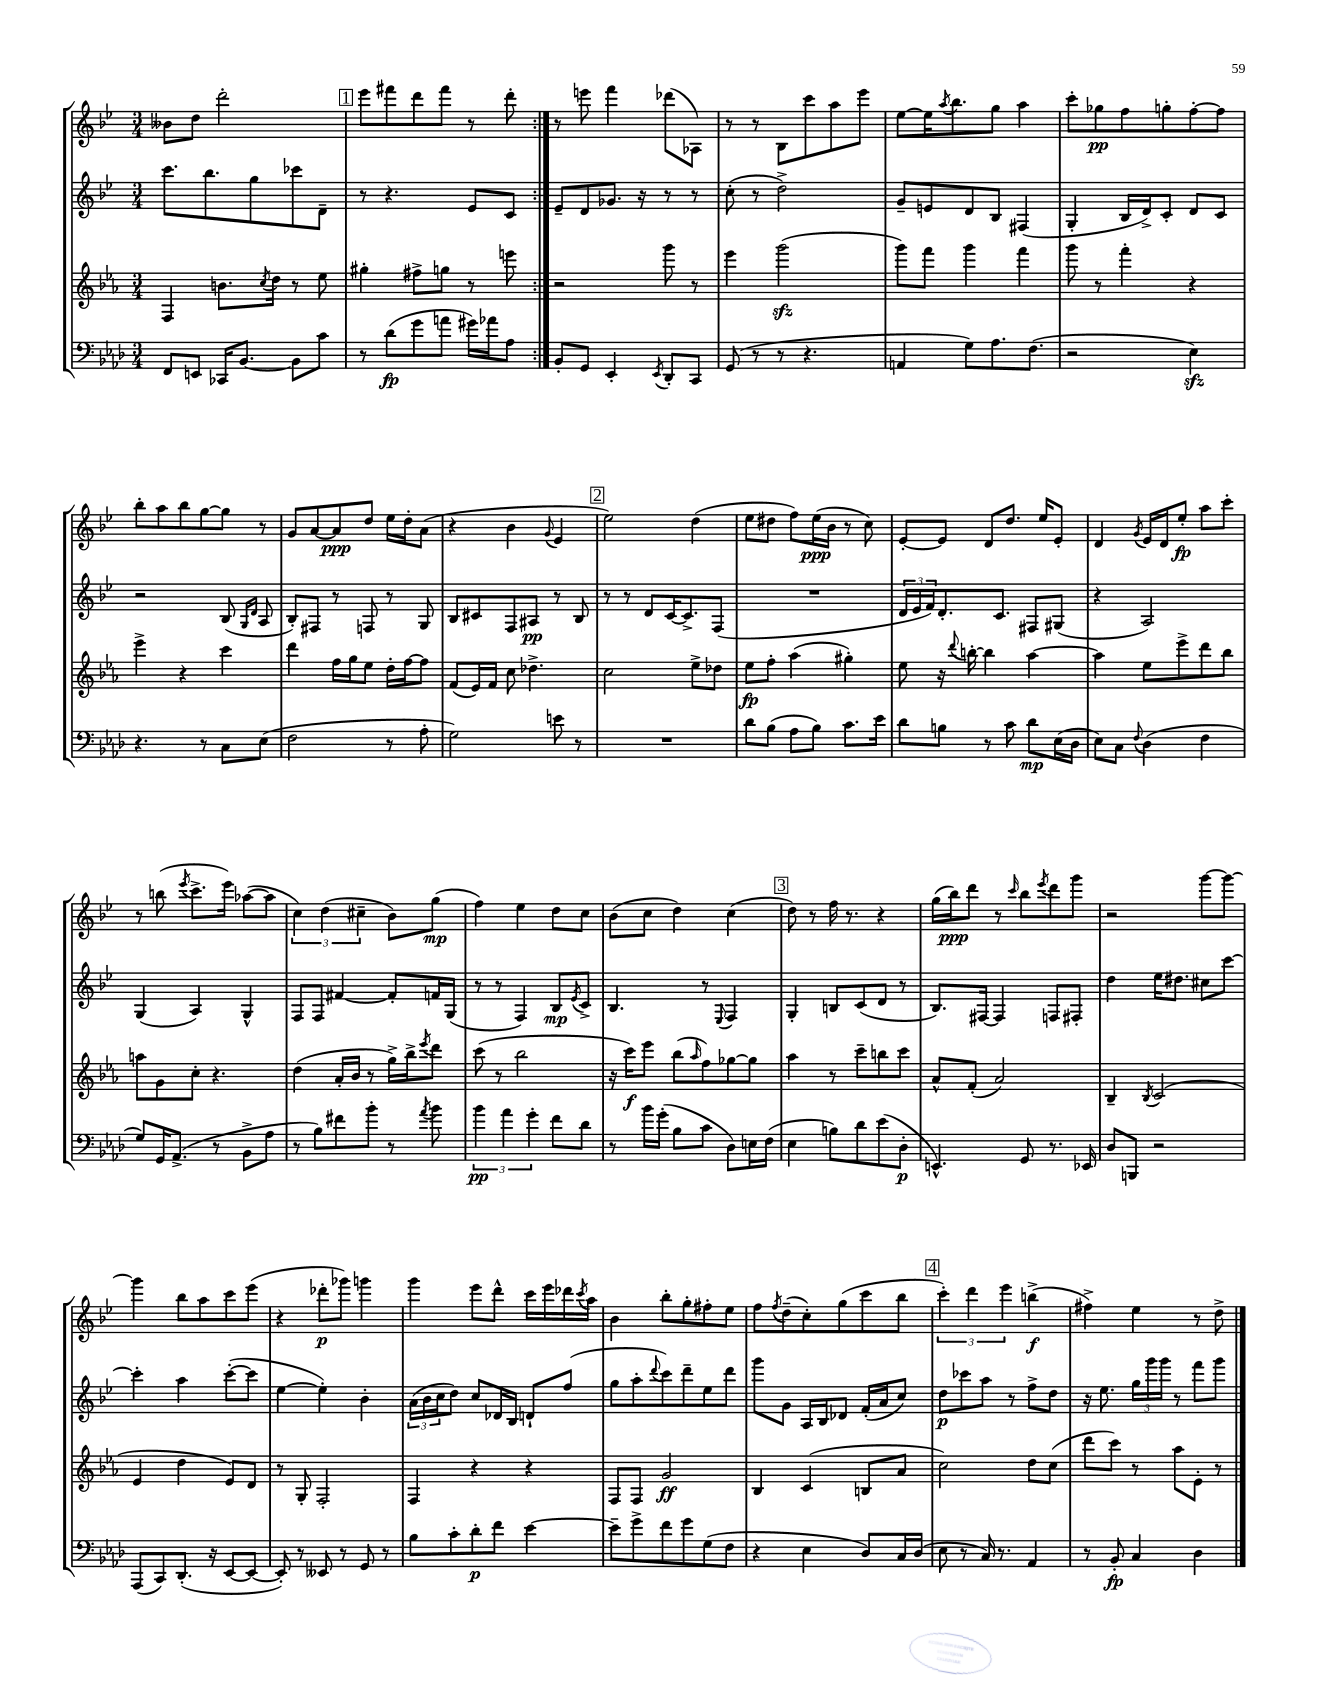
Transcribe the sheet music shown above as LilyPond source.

<<
\new StaffGroup <<
\new Staff = "s0" {
    \clef treble \key bes \major \numericTimeSignature \time 3/4
    \repeat volta 2 { beses'8 d''8 d'''2-. |
    \mark \markup { \box "1" } ees'''8 fis'''8 d'''8 fis'''8 r8 d'''8-. | }
    r8 e'''8 f'''4 des'''8( aes8) |
    r8 r8 bes8 c'''8 a''8 ees'''8 |
    ees''8~ ees''16 \acciaccatura { a''8 } bes''8. g''8 a''4 |
    c'''8-. ges''8\pp f''8 g''8-. f''8~-. f''8 |
    bes''8-. a''8 bes''8 g''8~ g''8 r8 |
    g'8 a'8~ a'8\ppp d''8 ees''16 d''16-. a'8( |
    r4 bes'4 \appoggiatura { g'8 } ees'4 |
    \mark \markup { \box "2" } ees''2) d''4( |
    ees''8 dis''8 f''8) ees''16\ppp( bes'16 r8 c''8) |
    ees'8~-. ees'8 d'8 d''8. ees''16 ees'8-. |
    d'4 \acciaccatura { g'8 } ees'16 d'16 ees''8-.\fp a''8 c'''8-. |
    r8 b''8( \acciaccatura { ees'''8 } c'''8.-> ees'''16) aes''8~( aes''8 |
    \tuplet 3/2 { c''4) d''4( cis''4-- } bes'8) g''8\mp( |
    f''4) ees''4 d''8 c''8 |
    bes'8( c''8 d''4) c''4( |
    \mark \markup { \box "3" } d''8) r8 f''16 r8. r4 |
    g''16( bes''16\ppp) d'''8 r8 \grace { c'''16 } bes''8 \acciaccatura { ees'''8 } d'''8 g'''8 |
    r2 g'''8~ g'''8~ |
    g'''4 bes''8 a''8 c'''8 ees'''8( |
    r4 des'''8-.\p ges'''8) g'''4 |
    g'''4 ees'''8 d'''8-^ c'''16 ees'''16 des'''16 \acciaccatura { c'''8 } a''16 |
    bes'4 bes''8-. g''8-. fis''8-. ees''8 |
    f''8 \acciaccatura { f''8 } d''8--( c''8-.) g''8( c'''8 bes''8 |
    \mark \markup { \box "4" } \tuplet 3/2 { c'''4-.) d'''4 ees'''4 } b''4->\f( |
    fis''4->) ees''4 r8 d''8-> \bar "|." |
}
\new Staff = "s1" {
    \clef treble \key bes \major \numericTimeSignature \time 3/4
    \repeat volta 2 { c'''8. bes''8. g''8 ces'''8 d'8-- |
    \mark \markup { \box "1" } r8 r4. ees'8 c'8 | }
    ees'8-- d'8 ges'8. r16 r8 r8 |
    c''8-.( r8 d''2->) |
    g'8-- e'8 d'8 bes8 fis4( |
    g4-. bes16 d'16->) c'8-. d'8 c'8 |
    r2 bes8( \grace { g16 d'16 } a8 |
    bes8-.) fis8 r8 f8 r8 g8 |
    bes8 cis'8 f8 ais8\pp r8 bes8 |
    \mark \markup { \box "2" } r8 r8 d'8 c'16~ c'8.-> f8( |
    R2. |
    \tuplet 3/2 { d'16 ees'16 f'16) } d'8.-. c'8. fis8 gis8( |
    r4 a2) |
    g4( a4) g4-^ |
    f8 f8 fis'4~ fis'8-. f'16 g16( |
    r8 r8 f4) bes8\mp \acciaccatura { ees'8 } c'8-> |
    bes4. r8 \appoggiatura { ees8 } f4 |
    \mark \markup { \box "3" } g4-. b8 c'8( d'8 r8 |
    bes8.) fis16~ fis4 f8 fis8-. |
    d''4 ees''16 dis''8. cis''8 c'''8~ |
    c'''4-. a''4 c'''8~-.( c'''8 |
    ees''4~ ees''4-.) bes'4-. |
    \tuplet 3/2 { a'16( bes'16 c''16 } d''8) c''8 des'16 bes16 d'8-! f''8( |
    g''8 a''8-. \appoggiatura { d'''8 } c'''8) d'''8-- ees''8 d'''8 |
    g'''8 g'8 a16 bes16 des'8 f'16-.( a'16 c''8) |
    \mark \markup { \box "4" } d''8\p ces'''8 a''8 r8 f''8-> d''8 |
    r16 ees''8. \tuplet 3/2 { g''16 g'''16 g'''16 } r8 f'''8 g'''8 \bar "|." |
}
\new Staff = "s2" {
    \clef treble \key ees \major \numericTimeSignature \time 3/4
    \repeat volta 2 { f4 b'8. \acciaccatura { c''8 } d''16 r8 ees''8 |
    \mark \markup { \box "1" } gis''4-. fis''8-> g''8 r8 e'''8 | }
    r2 g'''8 r8 |
    ees'''4 g'''2\sfz( |
    g'''8) f'''8 g'''4 f'''4 |
    g'''8 r8 f'''4-. r4 |
    ees'''4-> r4 c'''4 |
    d'''4 f''16 g''16 ees''8 d''16-. f''16~ f''8 |
    f'8( ees'16) f'16 c''8 des''4.-> |
    \mark \markup { \box "2" } c''2 ees''8-> des''8 |
    ees''8\fp f''8-. aes''4( gis''4-.) |
    ees''8 r16 \appoggiatura { d'''8 } b''16~-. b''4 aes''4~ |
    aes''4 ees''8 ees'''8-> d'''8 bes''8 |
    a''8 g'8 c''8-. r4. |
    d''4( aes'16-. bes'16 r8 g''16->) bes''16-> \acciaccatura { ees'''8 } d'''8 |
    c'''8( r8 bes''2 |
    r16 c'''16\f) ees'''8 bes''8( \grace { aes''16 } f''8) ges''8~ ges''8 |
    \mark \markup { \box "3" } aes''4 r8 c'''8-- b''8 c'''8 |
    aes'8-^ f'8-.( aes'2) |
    bes4-- \acciaccatura { bes8 } c'2( |
    ees'4 d''4 ees'8) d'8 |
    r8 g8-. f2-. |
    f4 r4 r4 |
    f8 f8 g'2\ff |
    bes4 c'4( b8 aes'8 |
    \mark \markup { \box "4" } c''2) d''8 c''8( |
    d'''8 c'''8) r8 aes''8 ees'8-. r8 \bar "|." |
}
\new Staff = "s3" {
    \clef bass \key aes \major \numericTimeSignature \time 3/4
    \repeat volta 2 { f,8 e,8 ces,16 bes,8.~ bes,8 c'8 |
    \mark \markup { \box "1" } r8 des'8\fp( g'8 a'8 gis'16) aes'16 aes8 | }
    bes,8-. g,8 ees,4-. \acciaccatura { ees,8 } des,8-. c,8 |
    g,8( r8 r8 r4. |
    a,4 g8) aes8. f8.( |
    r2 ees4\sfz) |
    r4. r8 c8 ees8( |
    f2 r8 aes8-. |
    g2) e'8 r8 |
    \mark \markup { \box "2" } R2. |
    des'8 bes8( aes8 bes8) c'8. ees'16 |
    des'8 b8 r8 c'8 des'8\mp ees16( des16 |
    ees8) c8 \appoggiatura { f8 } des4( f4 |
    g8) g,16 aes,8.->( r8 bes,8-> aes8 |
    r8 bes8) fis'8 bes'8-. r8 \acciaccatura { aes'8 } bes'8 |
    \tuplet 3/2 { bes'4\pp aes'4 g'4-. } f'8 des'8 |
    r8 bes'16 g'16-.( bes8 c'8 des8) e16 f16( |
    \mark \markup { \box "3" } ees4 b8) des'8 ees'8( des8-.\p |
    e,4.-^) g,8 r8. ees,16 |
    des8 b,,8 r2 |
    aes,,8( c,8) des,8.-.( r16 ees,8~ ees,8~ |
    ees,8-.) r8 eeses,8 r8 g,8 r8 |
    bes8 c'8-. des'8-.\p f'8 ees'4~ |
    ees'8-- g'8-> f'8 g'8 g8( f8 |
    r4 ees4 des8) c16 des16( |
    \mark \markup { \box "4" } ees8 r8 c16) r8. aes,4 |
    r8 bes,8-.\fp c4 des4 \bar "|." |
}
>>
>>
\layout { \context { \Score \remove "Bar_number_engraver" } }
